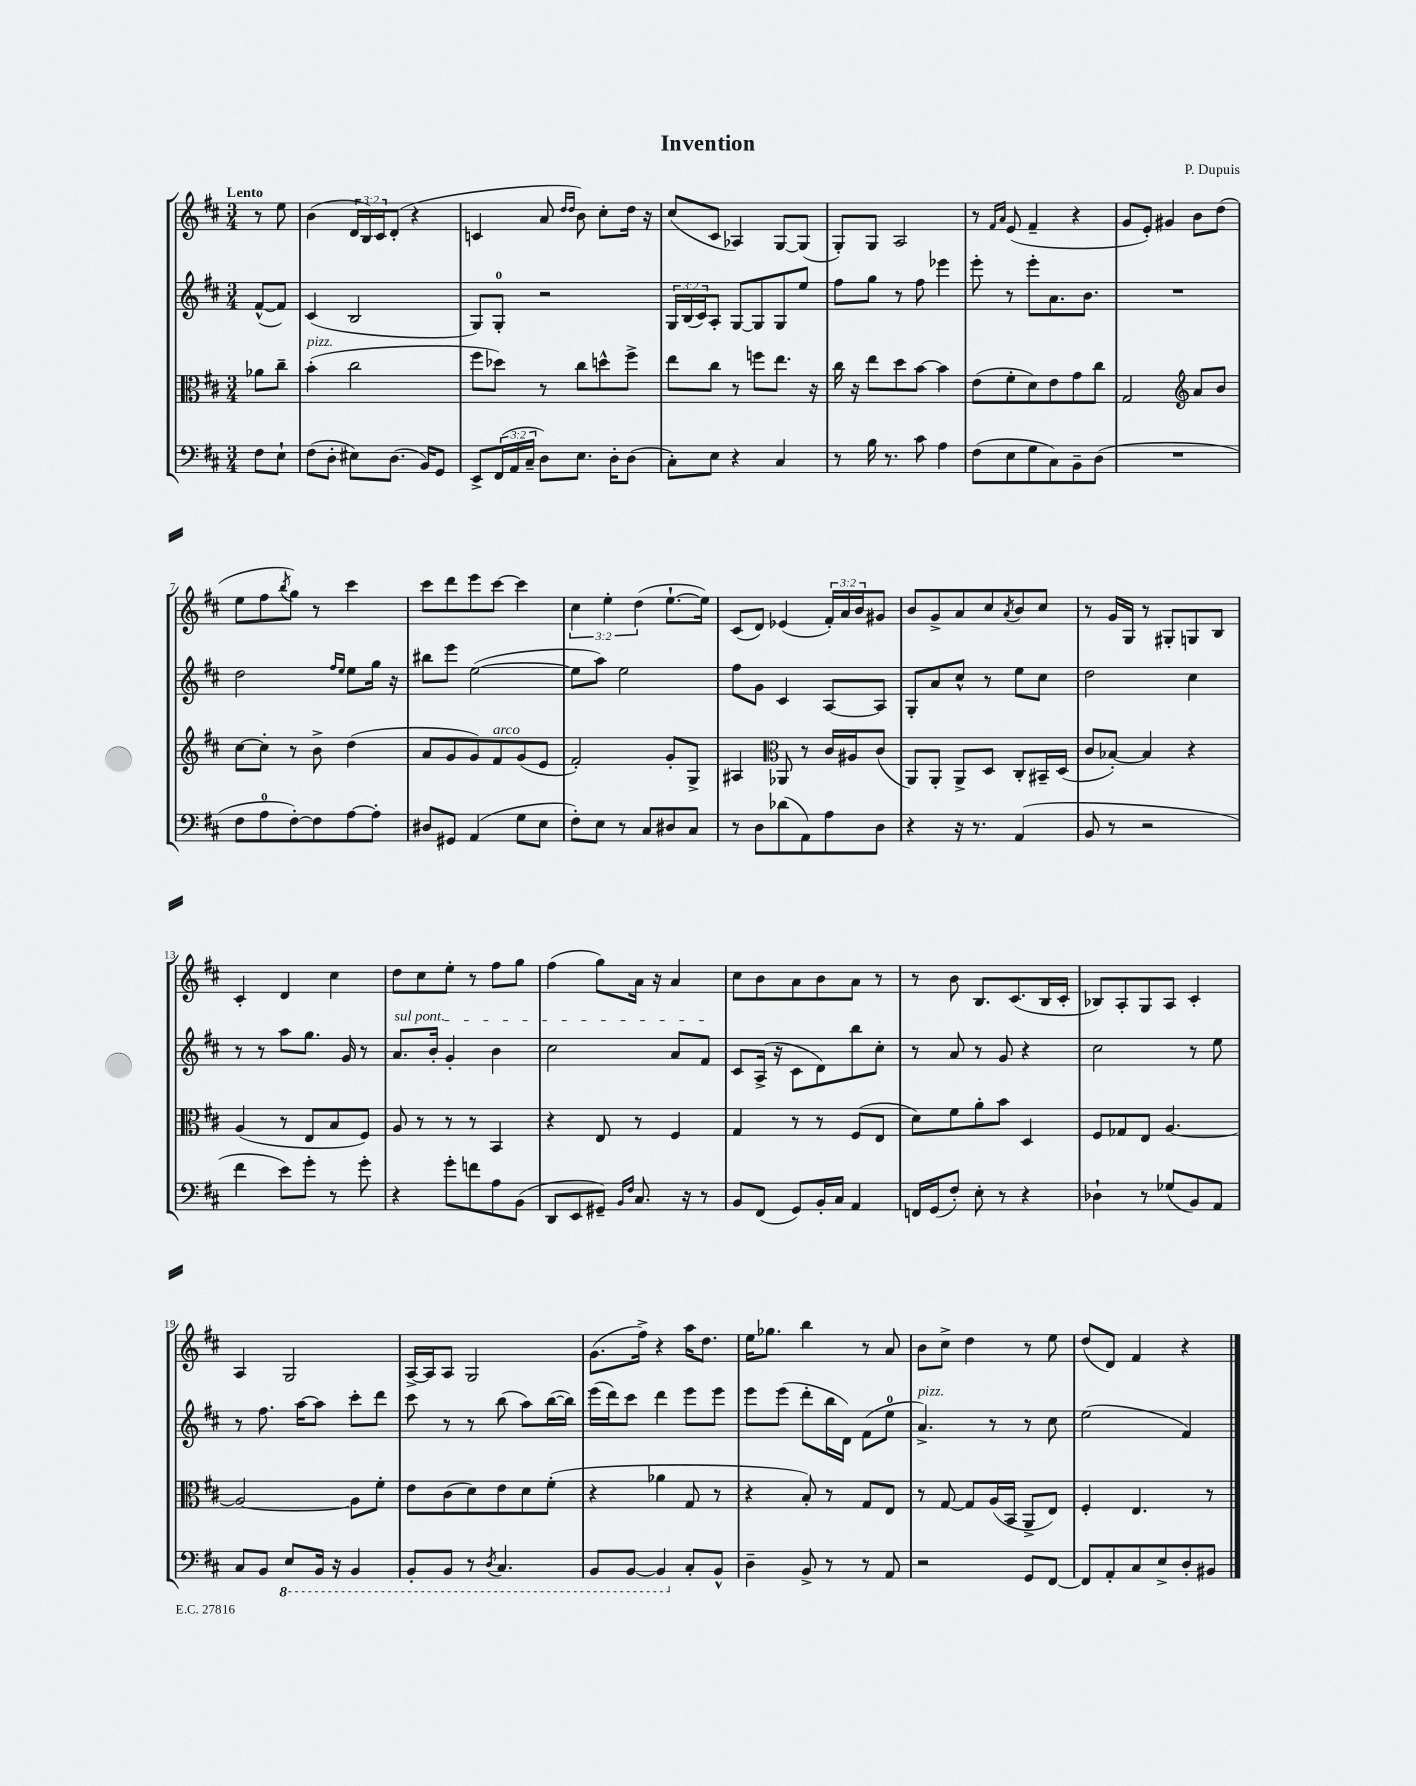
\header { title = "Invention" composer = "P. Dupuis" }
<<
\new StaffGroup <<
\new Staff = "s0" {
    \clef treble \key d \major \numericTimeSignature \time 3/4 \override Staff.TupletNumber.text = #tuplet-number::calc-fraction-text \partial 4 \tempo "Lento"
    r8 e''8 |
    b'4( \tuplet 3/2 { d'16 b16) cis'16 } d'8-.( r4 |
    c'4 a'8 \grace { d''16 d''16 } b'8) cis''8-. d''16 r16 |
    cis''8( cis'8 aes4) g8~ g8( |
    g8-.) g8 a2 |
    r8 \grace { fis'16 a'16 } e'8( fis'4-- r4 |
    g'8 e'8-.) gis'4 b'8 d''8( |
    e''8 fis''8 \acciaccatura { b''8 } g''8) r8 cis'''4 |
    cis'''8 d'''8 e'''8 cis'''8~ cis'''4 |
    \tuplet 3/2 { cis''4 e''4-. d''4( } e''8.~-! e''16) |
    cis'8( d'8) ees'4( \tuplet 3/2 { fis'16-.) a'16 b'16 } gis'8 |
    b'8 g'8-> a'8 cis''8 \acciaccatura { a'8 } b'8 cis''8 |
    r8 g'16 g16 r8 gis8-. g8 b8 |
    cis'4-. d'4 cis''4 |
    d''8 cis''8 e''8-. r8 fis''8 g''8 |
    fis''4( g''8) a'16 r16 a'4 |
    cis''8 b'8 a'8 b'8 a'8 r8 |
    r8 b'8 b8. cis'8.( b16 cis'16-. |
    bes8) a8-. g8 a8 cis'4-. |
    a4 g2 |
    a16~-> a16 a8 g2 |
    g'8.( fis''16->) r4 a''16 d''8. |
    e''16 ges''8. b''4 r8 a'8 |
    b'8 cis''8-> d''4 r8 e''8 |
    d''8( d'8) fis'4 r4 \bar "|." |
}
\new Staff = "s1" {
    \clef treble \key d \major \numericTimeSignature \time 3/4 \override Staff.TupletNumber.text = #tuplet-number::calc-fraction-text \partial 4
    fis'8~-^( fis'8) |
    cis'4( b2 |
    g8) g8-0-. r2 |
    \tuplet 3/2 { g16 b16( cis'16) } a8-. g8~ g8 g8 e''8 |
    fis''8 g''8 r8 fis''8 ees'''4 |
    e'''8-. r8 e'''8-. a'8. b'8. |
    R2. |
    d''2 \grace { fis''16 e''16 } e''8 g''16 r16 |
    bis''8 e'''8 e''2~( |
    e''8 a''8) e''2 |
    fis''8 g'8 cis'4 a8~ a8 |
    g8-. a'8 cis''8-^ r8 e''8 cis''8 |
    d''2 cis''4 |
    r8 r8 a''8 g''8. g'16 r8 |
    \once \override TextSpanner.bound-details.left.text = \markup { \italic "sul pont." } a'8.\startTextSpan b'16-. g'4-. b'4 |
    cis''2 a'8 fis'8\stopTextSpan |
    cis'8 a16->( r16 cis'8 d'8) b''8 cis''8-. |
    r8 a'8 r8 g'8 r4 |
    cis''2 r8 e''8 |
    r8 fis''8. a''16~ a''8 cis'''8-. d'''8 |
    cis'''8 r8 r8 b''8( a''8) b''16~( b''16) |
    e'''16( d'''16) cis'''8 d'''4 e'''8 e'''8 |
    e'''8 e'''8( d'''8-. b''16 d'16) fis'8( e''8-0 |
    a'4.->^\markup { \italic "pizz." }) r8 r8 cis''8 |
    e''2( fis'4) \bar "|." |
}
\new Staff = "s2" {
    \clef alto \key d \major \numericTimeSignature \time 3/4 \partial 4
    aes'8 cis''8-- |
    b'4-.^\markup { \italic "pizz." }( cis''2 |
    fis''8 des''8) r8 cis''8 d''8-^ fis''8-> |
    e''8 cis''8 r8 f''8 e''8. r16 |
    cis''16 r16 e''8 d''8 b'8~ b'4 |
    e'8( fis'8-. d'8) e'8 g'8 cis''8 |
    g2 \clef treble a'8 b'8 |
    cis''8~ cis''8-. r8 b'8-> d''4( |
    a'8 g'8 g'8) fis'8^\markup { \italic "arco" } g'8( e'8 |
    fis'2-.) g'8-. g8-> |
    ais4 \clef alto aes,8 r8 cis'16 ais16 cis'8( |
    a,8) a,8-. a,8-> d8 cis8-. bis,16-- d16( |
    cis'8 bes8~-.) bes4 r4 |
    a4( r8 e8 b8 fis8) |
    a8 r8 r8 r8 b,4 |
    r4 e8 r8 fis4 |
    g4 r8 r8 fis8( e8 |
    d'8) fis'8 a'8-. b'8 d4 |
    fis8 ges8 e8 a4.~ |
    a2~ a8 fis'8-. |
    e'8 cis'8( d'8) e'8 d'8 fis'8-.( |
    r4 aes'4 g8 r8 |
    r4 b8-.) r8 g8 e8 |
    r8 g8~ g8 a16( b,16 a,8-> e8) |
    fis4-. e4. r8 \bar "|." |
}
\new Staff = "s3" {
    \clef bass \key d \major \numericTimeSignature \time 3/4 \override Staff.TupletNumber.text = #tuplet-number::calc-fraction-text \partial 4
    fis8 e8-! |
    fis8( d8-. eis8) d8.( b,16) g,8 |
    e,8-> \tuplet 3/2 { fis,16( a,16 cis16-- } d8) e8. d16-. d8( |
    cis8-.) e8 r4 cis4 |
    r8 b16 r8. cis'8 a4 |
    fis8( e8 g8 cis8) b,8-- d8( |
    R2. |
    fis8 a8-0 fis8~-.) fis8 a8~ a8-. |
    dis8 gis,8 a,4( g8 e8 |
    fis8-.) e8 r8 cis8 dis8 cis8 |
    r8 d8 des'8( a,8) a8 d8 |
    r4 r16 r8. a,4( |
    b,8 r8 r2 |
    fis'4 e'8) g'8-. r8 g'8-. |
    r4 g'8-. f'8 a8 b,8( |
    d,8 e,8 gis,8--) \grace { b,16 fis16 } cis8. r16 r8 |
    b,8 fis,8( g,8) b,16-. cis16 a,4 |
    f,16 g,16( fis8-.) e8-. r8 r4 |
    des4-! r8 ges8( b,8) a,8 |
    cis8 b,8 \ottava #-1 e,8 b,,16 r16 b,,4 |
    b,,8-. b,,8 r8 \acciaccatura { d,8 } cis,4. |
    b,,8 b,,8~ b,,4 \ottava #0 cis8-. b,8-^ |
    d4-- b,8-> r8 r8 a,8 |
    r2 g,8 fis,8~ |
    fis,8 a,8-. cis8 e8-> d8-. bis,8 \bar "|." |
}
>>
>>
